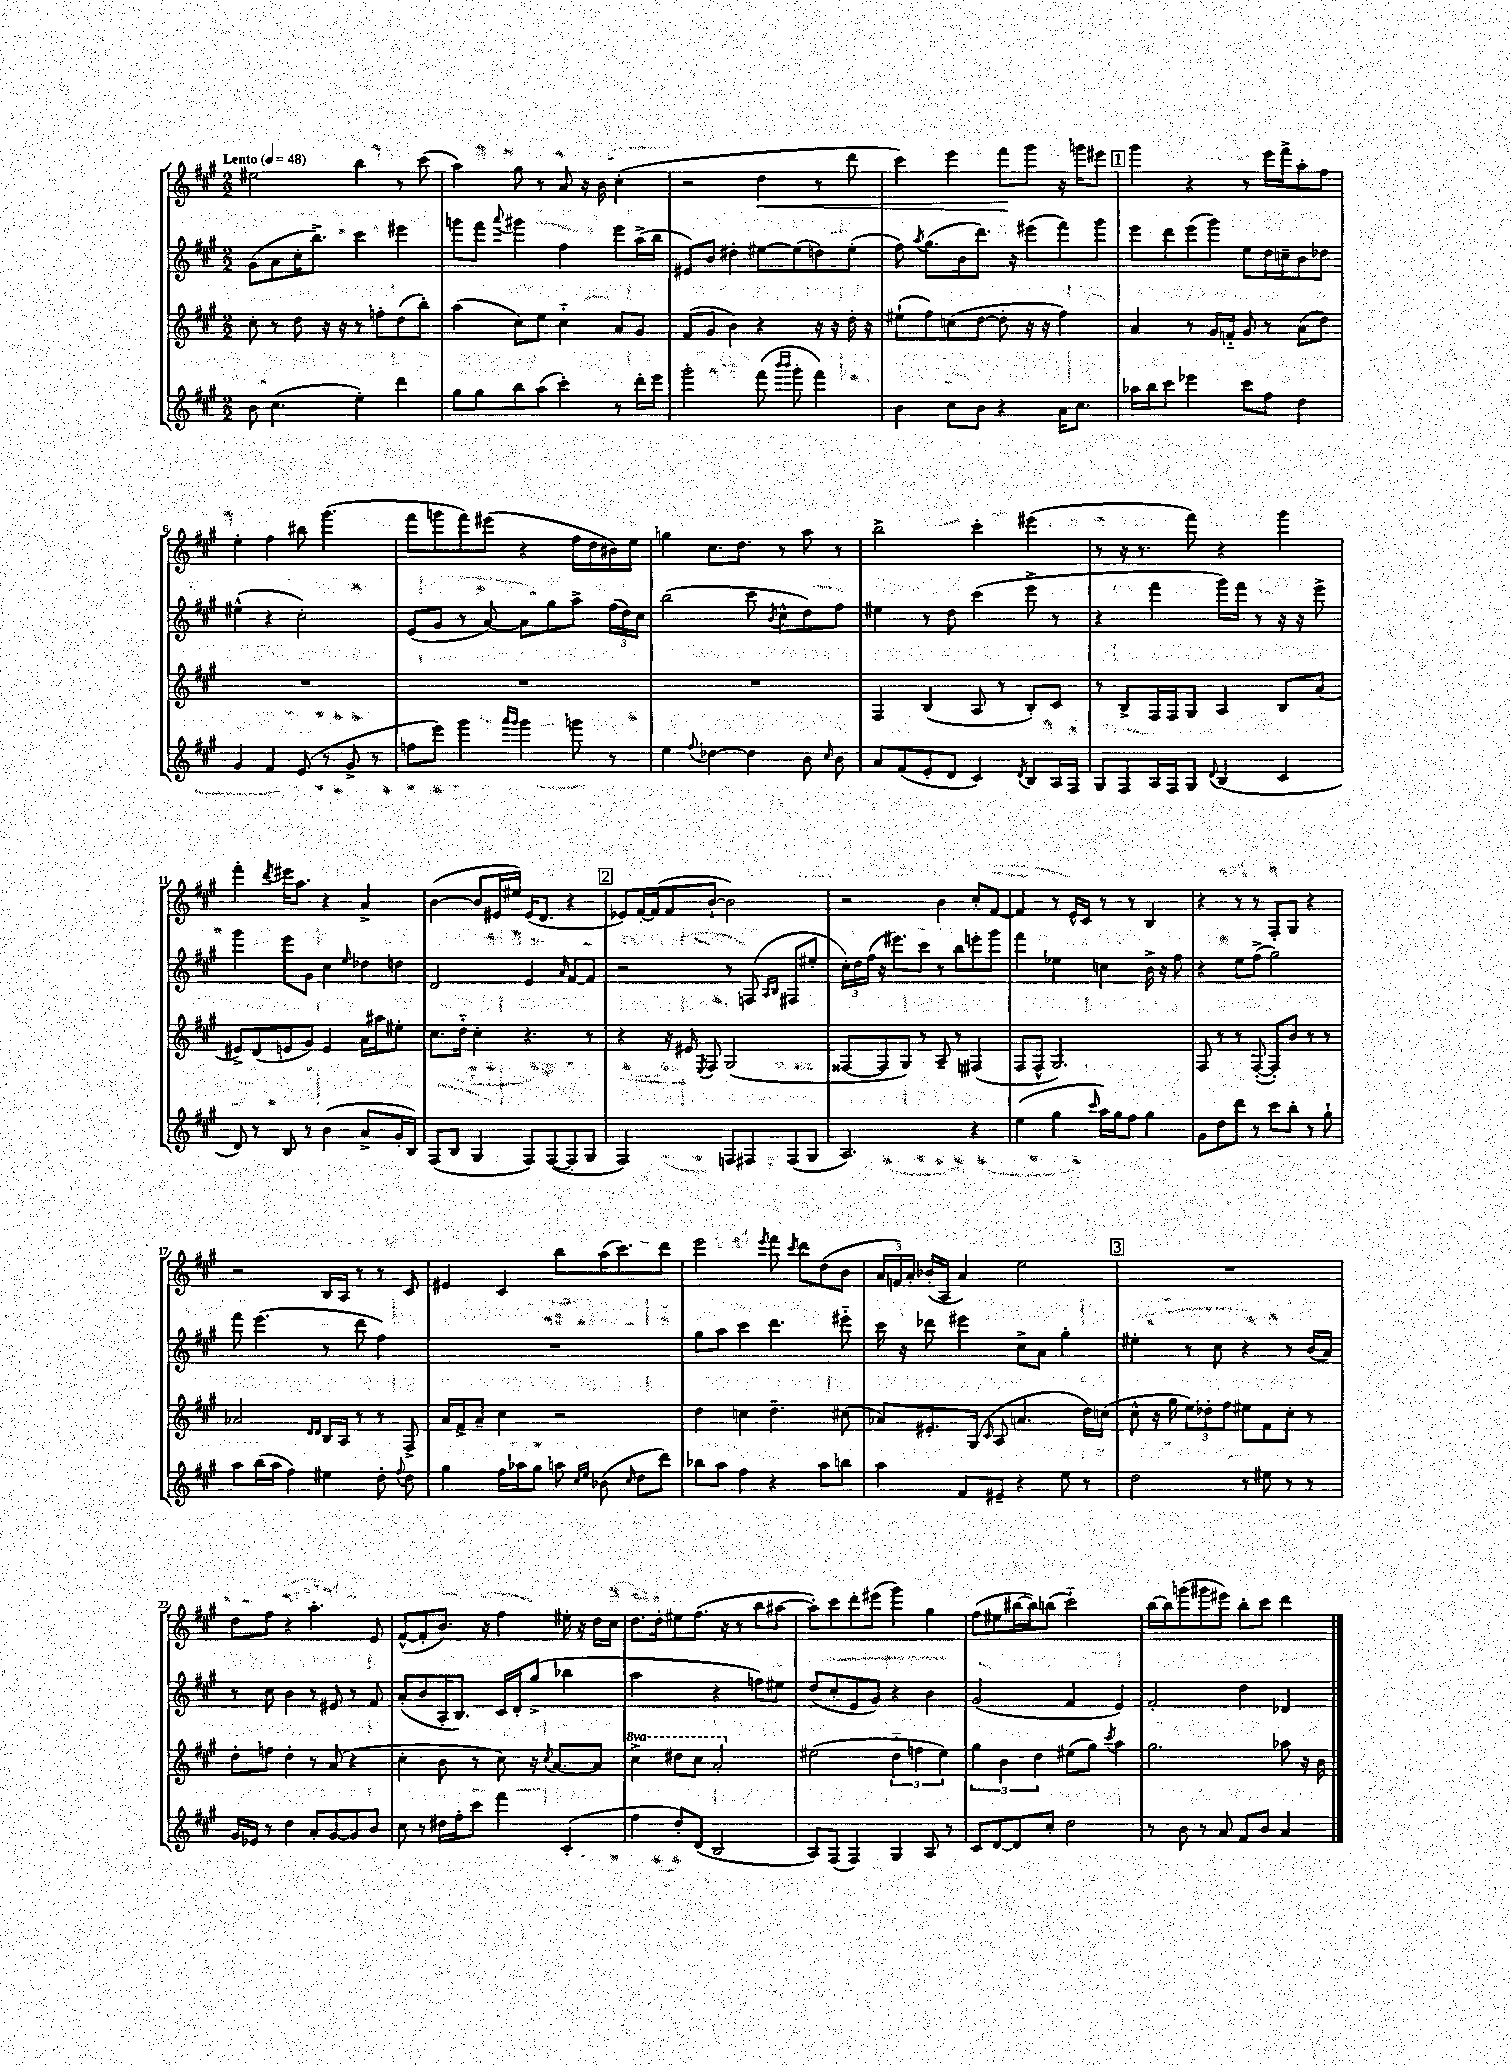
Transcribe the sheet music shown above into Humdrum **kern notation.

**kern	**kern	**kern	**kern
*staff4	*staff3	*staff2	*staff1
*clefG2	*clefG2	*clefG2	*clefG2
*k[f#c#g#]	*k[f#c#g#]	*k[f#c#g#]	*k[f#c#g#]
*M2/2	*M2/2	*M2/2	*M2/2
*MM48	*MM48	*MM48	*MM48
8b	8cc#'	(8g#	2ee#
(4.cc#	8r	8a	.
.	8dd	16cc#'	.
.	.	8.bb^)	.
.	16r	.	.
.	16r	.	.
4ee')	8r	4ccc#	4bb
.	8ff'	.	.
4ddd	(8dd	4eee#	8r
.	8bb')	.	(8ccc#
=	=	=	=
8gg#	(4aa	8ggg	4aa)
8gg#	.	8fff#	.
.	.	8qqaaa	.
8bb	8cc#)	4ggg#	8gg#
(8aa	8ee	.	8r
4ccc#')	4cc#'~	4ff#	8a
.	.	.	16r
.	.	.	16b
8r	8a	8eee	(4cc#'
16ddd'	8g#	(16aa^	.
16eee	.	16bb	.
=	=	=	=
2ggg#'	(8f#	8e#)	2r
.	8g#	8b	.
.	4b)	4dd#'	.
(8fff#	4r	[8ee#	4dd
16qqbbb	.	.	.
16qqbbb	.	.	.
8ggg#'	.	(8ee#]	.
4fff#)	16r	8dd)	8r
.	16r	.	.
.	16dd'	(8ee#'	8ddd
.	16r	.	.
=	=	=	=
4b	(8ee#`	8ff#)	4ccc#)
.	.	8qaa	.
.	8ff#)	(8.gg#	.
8cc#	(8cc	.	4eee
.	.	16b	.
8b	[8dd	8.ddd)	.
4r	8dd']	.	8fff#
.	.	16r	.
.	16r	(8eee#	8ggg#
.	16r	.	.
16a	4ff#)	8fff#)	16r
8.cc#	.	.	16ggg
.	.	8ggg#	8eee#
=	=	=	=
16aa-	4a	8eee	4ggg#
16bb	.	.	.
8ccc#	.	8ddd	.
4eee-	8r	(8eee	4r
.	16g#	8ggg#)	.
.	16f'~	.	.
8ccc#	8g#	8ee	8r
8ff#	8r	16dd	16eee
.	.	16cc~	16fff#^
4dd	(8a	8b	8aa'
.	8dd)	8dd-	8ff#
=	=	=	=
4g#	1r	(4ee#^^	4ee'
4f#	.	4r	4ff#
(8e	.	2cc#')	8bb#
8r	.	.	(4.ggg#
8g#^	.	.	.
8r	.	.	.
=	=	=	=
8ff	1r	(8e	8fff#
8eee)	.	8g#	8ggg
4ggg#	.	8r	8fff#)
.	.	[8a)	(8eee#
16qqaaa	.	.	.
16qqggg#	.	.	.
4ggg#	.	8a]	4r
.	.	8gg#	.
8ggg	.	8aa^	16ff#
.	.	.	16dd
8r	.	(24ff#	16b#)
.	.	24dd)	.
.	.	.	16ee
.	.	24cc#	.
=	=	=	=
4ee	1r	(2bb	4gg
8qqff#	.	.	.
[4dd-	.	.	8.cc#
.	.	.	8.dd
4dd-]	.	8ccc#	.
.	.	8qb	.
.	.	8cc#^^	8r
8b	.	8dd)	8aa
16qqcc#	.	.	.
8b	.	8ff#	8r
=	=	=	=
8a	4F#	4ee#	2bb^
(8f#	.	.	.
8e'	(4B	8r	.
8d	.	8dd	.
4c#)	8A	(4ccc#	4ccc#'
.	8r	.	.
8qd	.	.	.
8B	8B')	8eee^	(4eee#
16A	8c#	8r	.
16F#	.	.	.
=	=	=	=
8G#	8r	4r	8r
8F#	8B^	.	16r
.	.	.	8.r
16A	16F#	4fff#	.
16F#	16F#	.	.
8G#	8G#	.	8fff#)
8qqd	.	.	.
(4B	4A	16ggg#)	4r
.	.	16fff#	.
.	.	8r	.
4c#	8B	16r	4ggg#
.	.	16r	.
.	(8a	8eee^	.
=	=	=	=
8d)	8e#^)	4ggg#	4fff#'
8r	(8d	.	.
.	.	.	8qddd
8B	8e	8eee	16eee#
.	.	.	8.aa
8r	8g#)	8g#	.
(4b	4e	4cc#	4r
.	.	16qqee	.
8a^	16a	8dd-	4a^
.	16aa#	.	.
16g#'	8ee#'	8dd	.
16B)	.	.	.
=	=	=	=
(8F#	8.cc#	2d	([4b
8B	.	.	.
.	16dd'~	.	.
4G#	4cc#'	.	8b]
.	.	.	16e#
.	.	.	16ee#)
8F#)	4.r	4e	(16e#
.	.	.	8.d
([8F#	.	.	.
.	.	16qqa	.
8F#']	.	[8f#	4r
8G#	8r	8f#]	.
=	=	=	=
2F#)	4r	2r	8e-)
.	.	.	[16f#'
.	.	.	(16f#]
.	16r	.	8f#
.	16e#	.	.
.	8qE	.	.
.	8F#	.	[8b`
8F	(2G#	8r	2b])
8F#	.	(8F	.
.	.	16qqA	.
.	.	16qqB	.
(8F#	.	8F#	.
8G#	.	8ee#'	.
=	=	=	=
2.A)	[8F##	24cc#')	2r
.	.	24dd	.
.	.	(24ff#	.
.	8F##]	16r	.
.	.	8.eee#)	.
.	8G#)	.	.
.	8r	8ccc#	.
.	8A~	8r	4b
.	8r	8bb	.
4r	(4F#	8eee'	8cc#'
.	.	8ggg#	[8f#
=	=	=	=
(4ee	8F#	4fff#	4f#]
.	8F#^^	.	.
4gg#	2.G#)	4ee-	8r
.	.	.	16e^^
.	.	.	16c#
16qqccc#	.	.	.
16aa)	.	4cc	8r
16gg#	.	.	.
8ff#	.	.	8r
4gg#	.	16b^	4B
.	.	16r	.
.	.	8ff#	.
=	=	=	=
8g#	8F#	4r	4r
8dd	8r	.	.
8ddd	8r	8ee	8r
8r	([8F#'	(8ff#^	8r
8ccc#	8F#'])	2gg#)	8F#'
8bb'	8b	.	8G#
8r	8r	.	4r
8gg#`	8r	.	.
=	=	=	=
8aa	2a-	8fff#	2r
(16bb	.	(4.eee	.
16aa	.	.	.
4ff#)	.	.	.
.	16qqd	.	.
.	16qqd	.	.
4ee#	16B	8r	16B
.	16A	.	16A
.	8r	8ddd	8r
8dd'	8r	4ff#)	8r
8qqff#	.	.	.
8dd	8F#^	.	8c#
=	=	=	=
4gg#	16a	1r	4e#
.	16f#^	.	.
.	8a~	.	.
16ff#	4cc#	.	4c#
16aa-	.	.	.
8gg#	.	.	.
8aa	2r	.	8bb
16qqcc#	.	.	.
16qqee	.	.	.
(8b-	.	.	(16aa
.	.	.	8.ccc#)
16qqcc#	.	.	.
8dd	.	.	.
8ddd)	.	.	8ddd
=	=	=	=
8bb-	4dd	8gg#	2eee
8aa	.	8aa	.
4ff#	4cc	4ccc#	.
.	.	.	8qeee
4r	4.dd~	4.ddd	8fff#
.	.	.	8qccc#
.	.	.	8ddd
8aa	.	.	(8dd
8bb	(8cc#	8eee#'~	8b
=	=	=	=
4aa	8a-)	16ccc#	24a
.	.	.	24f)
.	.	16r	.
.	.	.	24a'
.	8.e#'	8ddd-	(16b-'
.	.	.	16A
8f#	.	4eee#	4a)
.	(16G#	.	.
.	16qqc#	.	.
8e#~	8A	.	.
4r	4.a	8cc#^	2ee
.	.	8a	.
8ee	.	4gg#'	.
8r	16dd)	.	.
.	(16cc	.	.
=	=	=	=
2dd	8cc#^^	4ee#'	1r
.	16r	.	.
.	16gg#	.	.
.	12ee)	8r	.
.	12dd-'	.	.
.	.	8cc#	.
.	12ff#	.	.
8r	8ee#	4r	.
8ee#	8f#	.	.
8r	8cc#'	8r	.
8r	8r	(16b	.
.	.	16a)	.
=	=	=	=
16g#	8dd'	8r	8dd
16e-	.	.	.
8r	8ff	8cc#	8ff#
4dd	4dd'	4b	4r
8a'	8r	8r	4.aa'
[8g#	(8a	8e#	.
8g#]	4r	8r	.
8b	.	8f#	8e
=	=	=	=
8cc#	4cc#'	(8a'	([8f#^^
8r	.	8b	8f#']
16dd#	8b	16A'	8.b)
16ff#'	.	8.B)	.
8ccc#	8r	.	.
.	.	.	16r
4fff#	8cc#)	16c#	4ff#
.	.	16d'	.
.	16r	(8gg#^	.
.	8qcc#	.	.
.	[8.a	.	.
(4c#'	.	4bb-	16ee#'
.	.	.	16r
.	8a]	.	16dd
.	.	.	16cc#
=	=	=	=
4ff#	4ccc#^	2aa	8.dd
.	.	.	16dd'
8dd')	8ddd#	.	8ee#
(8d	8ccc#	.	(8.ff#
2B	2aa'	4r	.
.	.	.	16r
.	.	.	8r
.	.	8ff)	8bb
.	.	8ee#	[8aa#
=	=	=	=
8A)	(2ee#	(8dd	8aa#'])
(8F#	.	8cc#'	8ccc#
4F#)	.	8e	8ddd'
.	.	8g#)	(8eee#
4G#	6dd'~	4r	4ggg#)
.	6ff	.	.
8A	.	4b	4gg#
.	6ee#)	.	.
8r	.	.	.
=	=	=	=
8c#	6gg#	(2g#	(8ff#
[8d	.	.	8ee#
.	6b	.	.
8d]	.	.	[16bb#
.	.	.	16bb#])
.	6dd	.	.
8cc#'	.	.	(8bb
2dd	(8ee#	4f#	2ccc#'~)
.	8gg#)	.	.
.	8qccc#	.	.
.	4aa	4e)	.
=	=	=	=
8r	2.gg#	2f#'	[16bb
.	.	.	16bb]
8b	.	.	(8ggg
8r	.	.	8ggg#
8a	.	.	8eee#)
8f#	.	4dd	8bb'
8b	.	.	8ccc#
4a	8aa-	4d-	4ddd
.	16r	.	.
.	16b	.	.
==	==	==	==
*-	*-	*-	*-
